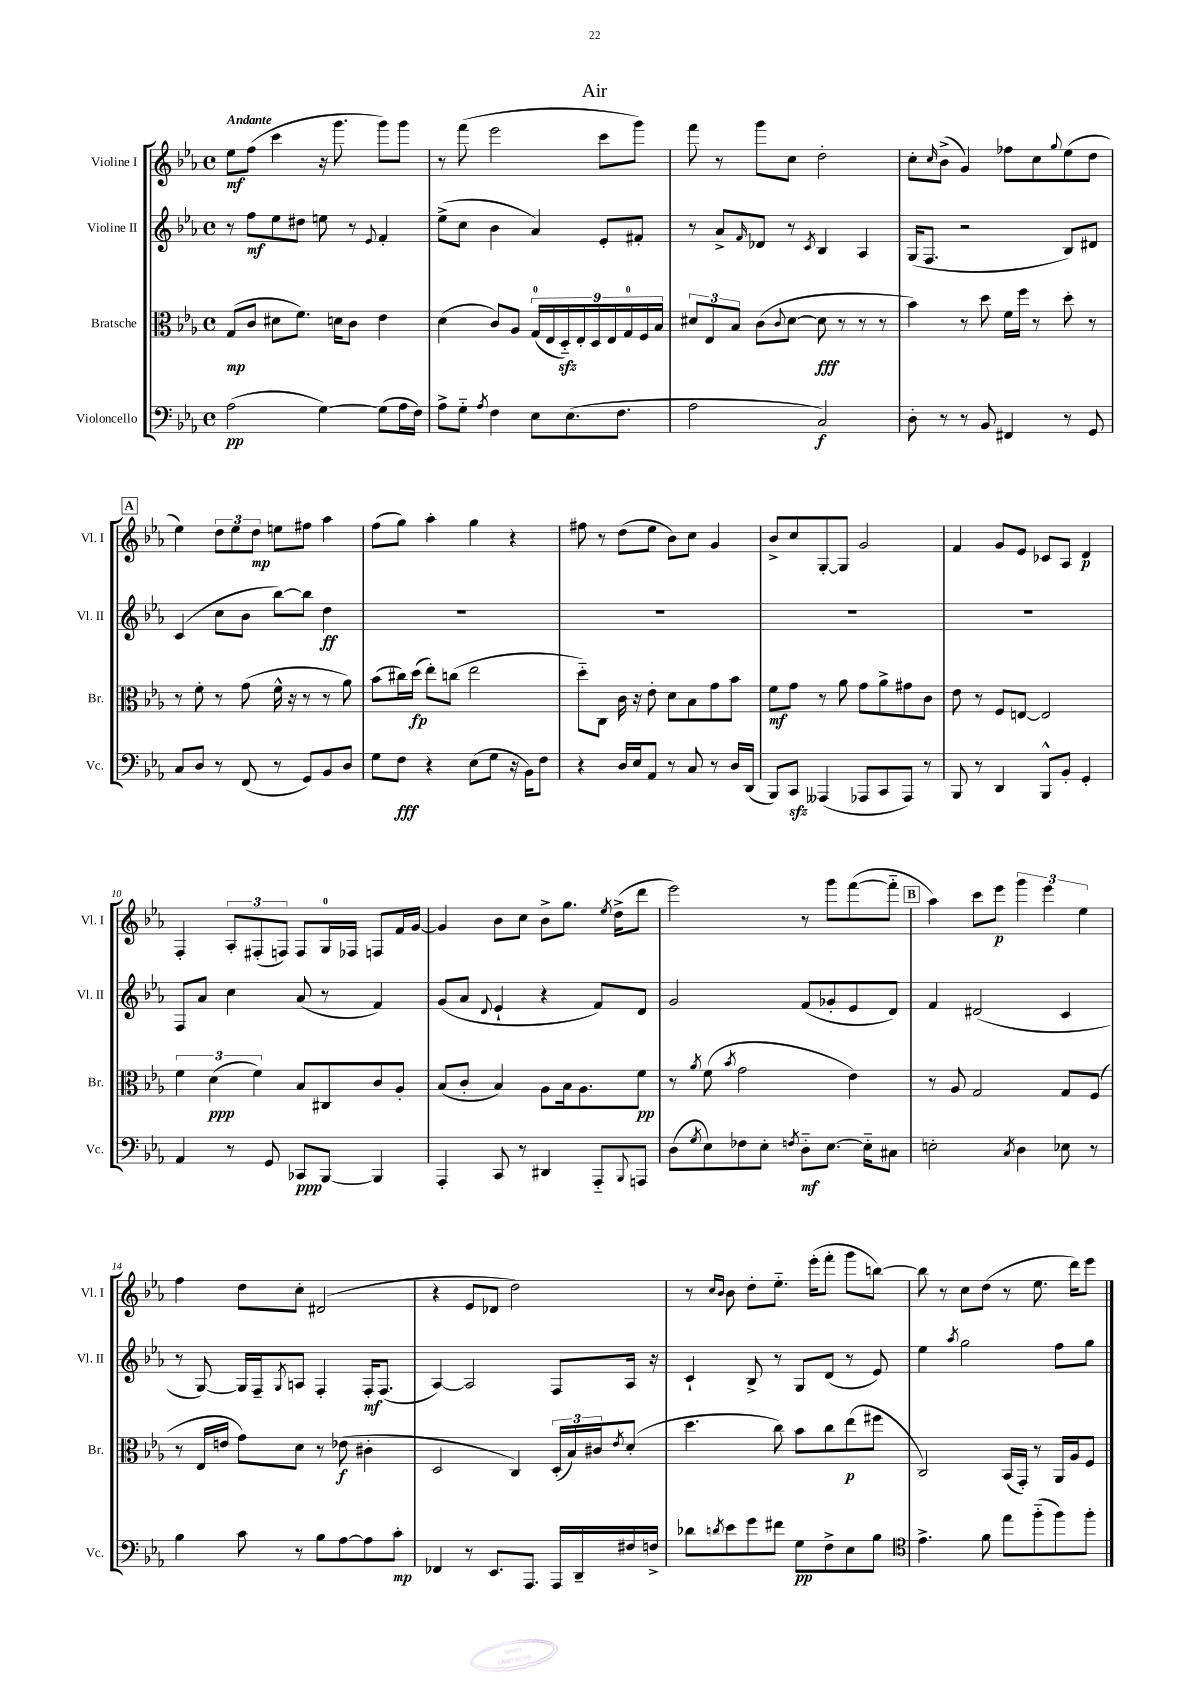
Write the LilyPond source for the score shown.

\header { title = "Air" }
<<
\new StaffGroup <<
\new Staff = "s0" \with { instrumentName = "Violine I" shortInstrumentName = "Vl. I" } {
    \clef treble \key ees \major \defaultTimeSignature \time 4/4 \tempo "Andante"
    ees''8\mf f''8( c'''4 r16 g'''8. g'''8) g'''8 |
    r8 f'''8( ees'''2 c'''8 g'''8) |
    f'''8 r8 g'''8 c''8 d''2-. |
    c''8-. \grace { c''16 } bes'8->( g'4) fes''8 c''8 \appoggiatura { g''8 } ees''8( d''8 |
    \mark \markup { \box "A" } ees''4) \tuplet 3/2 { d''8 ees''8 d''8\mp } e''8 fis''8 aes''4 |
    f''8( g''8) aes''4-. g''4 r4 |
    fis''8 r8 d''8( ees''8 bes'8) c''8 g'4 |
    bes'8-> c''8 g8~-. g8 g'2 |
    f'4 g'8 ees'8 ces'8 aes8 d'4\p |
    f4-. \tuplet 3/2 { aes8-. fis8-.( f8) } f8 g16-0 fes16 f8 f'16 g'16~ |
    g'4 bes'8 c''8 bes'8-> g''8. \acciaccatura { ees''8 } d''16->( d'''8 |
    ees'''2) r8 g'''8 f'''8~( f'''8-_ |
    \mark \markup { \box "B" } aes''4) c'''8 ees'''8\p \tuplet 3/2 { g'''4 ees'''4 ees''4 } |
    f''4 d''8 c''8-. dis'2( |
    r4 ees'8 des'8 d''2) |
    r8 \grace { c''16 bes'16 } bes'8 d''8-. ees''8.-_ ees'''16-.( f'''8-. g'''8 b''8~) |
    b''8 r8 c''8 d''8( r8 ees''8. d'''16) ees'''8 \bar "|." |
}
\new Staff = "s1" \with { instrumentName = "Violine II" shortInstrumentName = "Vl. II" } {
    \clef treble \key ees \major \defaultTimeSignature \time 4/4
    r8 f''8\mf ees''8 dis''8 e''8 r8 \appoggiatura { ees'8 } f'4-. |
    ees''8->( c''8 bes'4 aes'4) ees'8-. fis'8-. |
    r8 aes'8-> \grace { f'16 } des'8 r8 \acciaccatura { c'8 } bes4 aes4 |
    g16( f8. r2 bes8) dis'8 |
    \mark \markup { \box "A" } c'4( c''8 bes'8 bes''8~) bes''8 d''4\ff |
    R1 |
    R1 |
    R1 |
    R1 |
    f8 aes'8 c''4 aes'8( r8 f'4) |
    g'8( aes'8 \appoggiatura { d'8 } ees'4-! r4 f'8) d'8 |
    g'2 f'8( ges'8-. ees'8 d'8) |
    \mark \markup { \box "B" } f'4 dis'2( c'4 |
    r8 g8~) g16 f16-- \acciaccatura { g8 } a8 f4-. f16-.\mf f8.( |
    aes4~) aes2 f8 aes16 r16 |
    c'4-! bes8-> r8 g8 d'8( r8 ees'8) |
    ees''4 \acciaccatura { aes''8 } g''2 f''8 g''8 \bar "|." |
}
\new Staff = "s2" \with { instrumentName = "Bratsche" shortInstrumentName = "Br." } {
    \clef alto \key ees \major \defaultTimeSignature \time 4/4
    g8\mp( c'8 dis'8 f'8.) d'16 c'8 ees'4 |
    d'4( c'8) aes8 \tuplet 9/8 { g16-0( ees16 d16-_\sfz) ees16-. d16 ees16 g16-0 f16 bes16 } |
    \tuplet 3/2 { dis'8 ees8 bes8 } c'8( \appoggiatura { c'8 } dis'8~ dis'8\fff r8 r8 r8 |
    bes'4) r8 d''8 f'16 f''16 r8 d''8-. r8 |
    \mark \markup { \box "A" } r8 f'8-. r8 g'8( f'16-^ r16 r8 r8 aes'8) |
    bes'8( cis''16) d''16\fp( ees''8-.) c''8( ees''2 |
    d''8-_) c8 c'16 r16 ees'8-. d'8 bes8 g'8 bes'8 |
    f'8\mf g'8 r8 aes'8 g'8 aes'8-> gis'8 c'8 |
    ees'8 r8 f8 e8~ e2 |
    \tuplet 3/2 { f'4 d'4\ppp( f'4) } bes8 cis8 c'8 aes8-. |
    bes8( c'8-. bes4) aes8 bes16 aes8. f'8\pp |
    r8 \acciaccatura { aes'8 } f'8( \acciaccatura { bes'8 } g'2 ees'4) |
    \mark \markup { \box "B" } r8 aes8 g2 g8 f8( |
    r8 ees16 e'16 g'8) d'8 r8 ees'8\f( cis'4-. |
    d2 c4) \tuplet 3/2 { d16-.( bes16) cis'16 } \acciaccatura { ees'8 } d'8-.( |
    d''4. c''8) bes'8 c''8 ees''8\p( fis''8 |
    c2) bes,16( g,16-.) r8 aes,16 aes16 f8 \bar "|." |
}
\new Staff = "s3" \with { instrumentName = "Violoncello" shortInstrumentName = "Vc." } {
    \clef bass \key ees \major \defaultTimeSignature \time 4/4
    aes2\pp( g4~) g8( aes16 f16) |
    aes8-> g8-_ \acciaccatura { aes8 } f4 ees8 ees8.( f8. |
    aes2 c2\f) |
    d8-. r8 r8 bes,8 fis,4 r8 g,8 |
    \mark \markup { \box "A" } c8 d8 r8 f,8( r8 g,8) bes,8 d8 |
    g8 f8\fff r4 ees8( g8 r16 bes,16) f8 |
    r4 d16 ees16 aes,8 r8 c8 r8 d16 d,16( |
    bes,,8) c,8\sfz aeses,,4( aes,,8 c,8 aes,,8) r8 |
    bes,,8 r8 d,4 bes,,8-^ bes,8-. g,4-. |
    aes,4 r8 g,8 ces,8\ppp bes,,8~ bes,,4 |
    aes,,4-. c,8 r8 dis,4 aes,,8-_ \appoggiatura { bes,,8 } a,,8 |
    d8( \acciaccatura { g8 } ees8) fes8 ees8-. \acciaccatura { f8 } d8-_\mf ees8.~ ees16-_ cis8 |
    \mark \markup { \box "B" } e2-. \acciaccatura { c8 } d4 ees8 r8 |
    bes4 c'8 r8 bes8 aes8~ aes8 c'8-.\mp |
    fes,4 r8 ees,8. aes,,8. aes,,16 d,16-- fis16 f16-> |
    des'8 \acciaccatura { d'8 } ees'8 g'8 fis'8 g8\pp f8-> ees8 bes8 |
    \clef tenor ees'4.-> f'8 ees''8 f''8-_( f''8) f''8-. \bar "|." |
}
>>
>>
